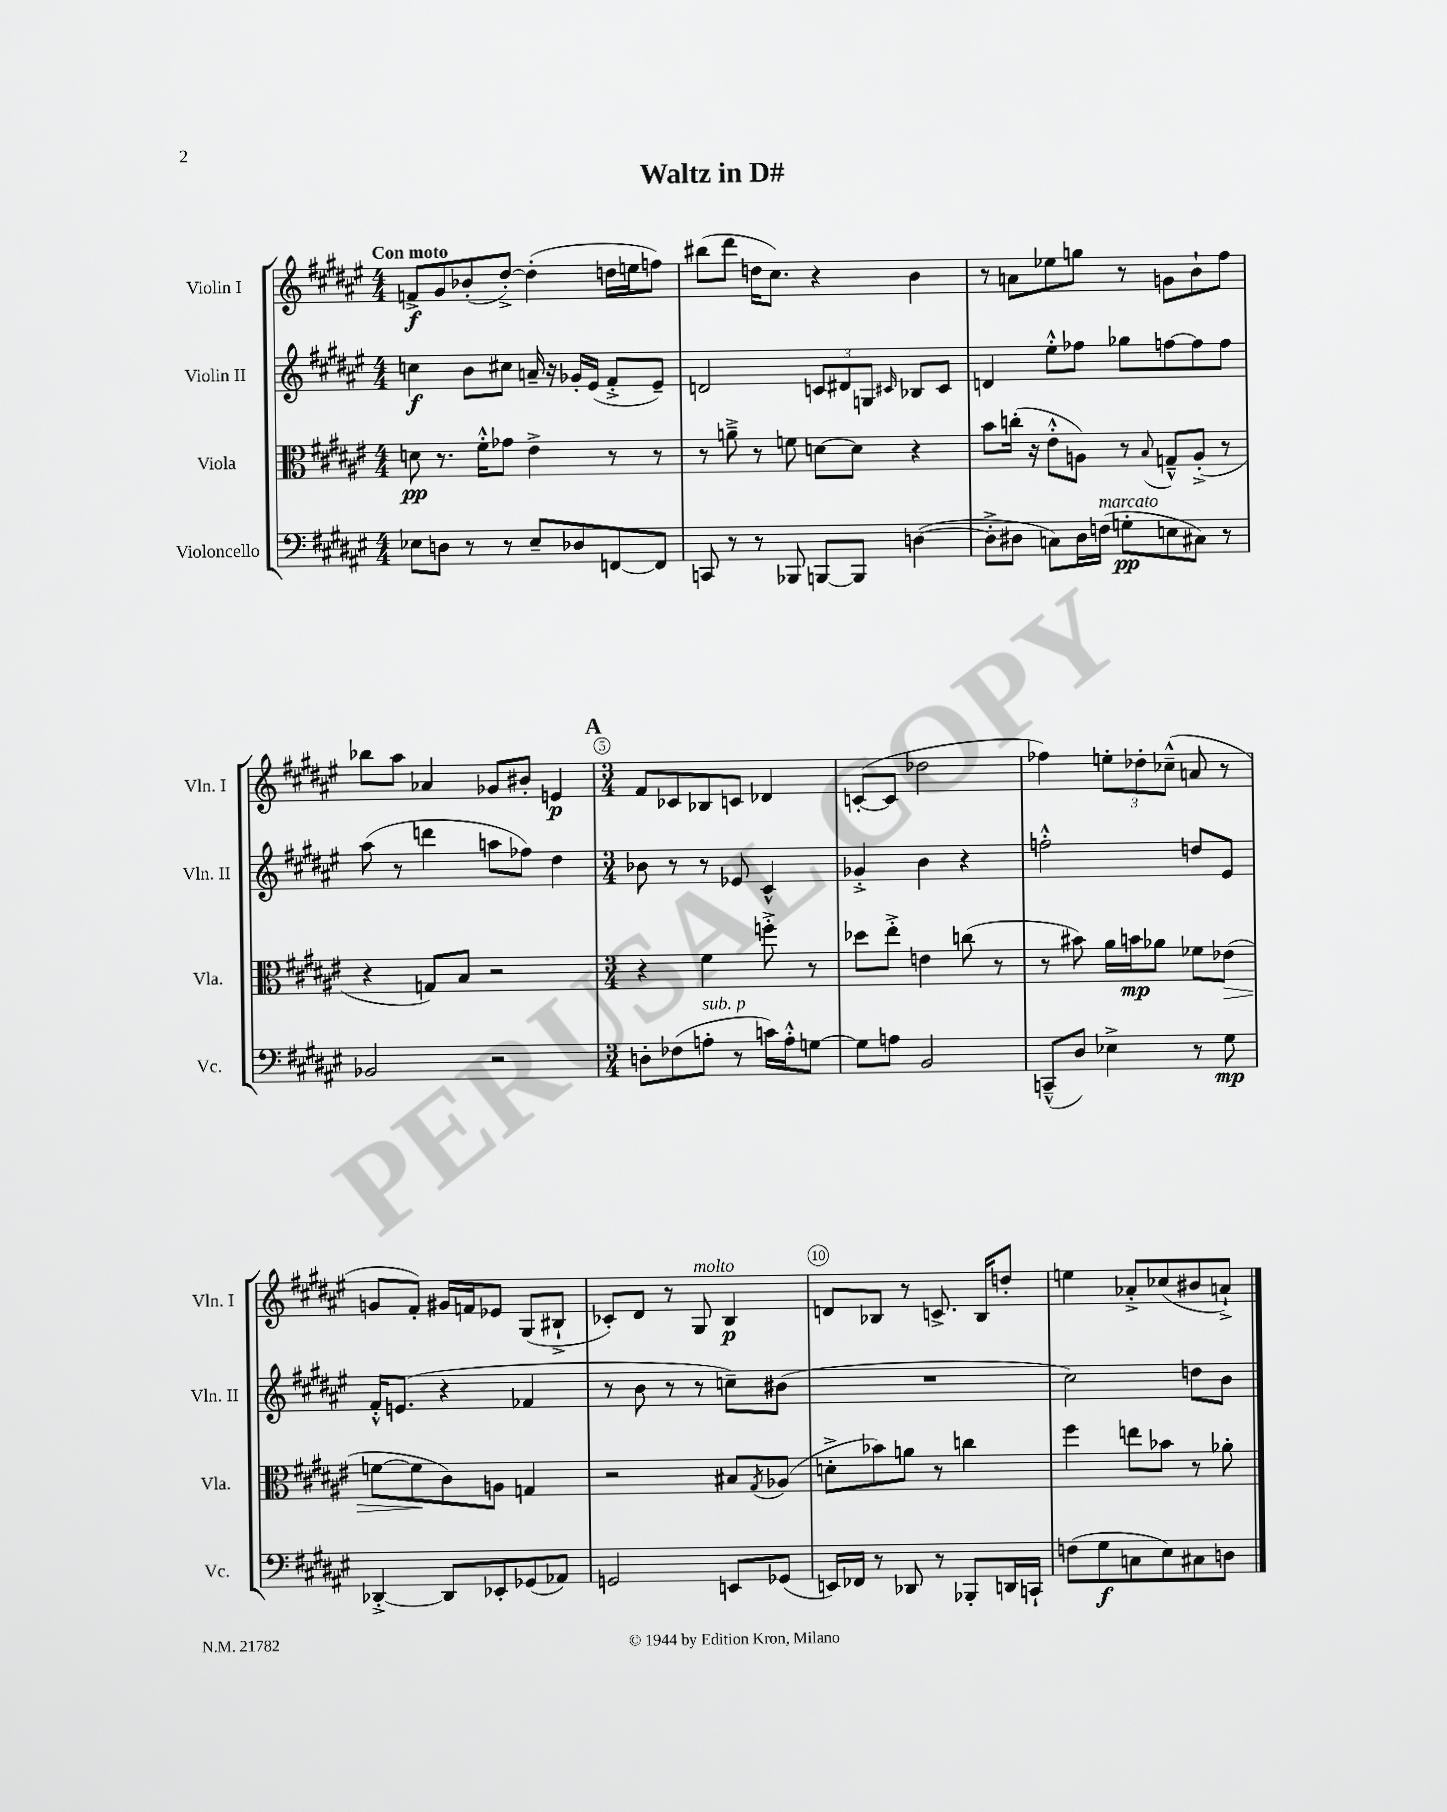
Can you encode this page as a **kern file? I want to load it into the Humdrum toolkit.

**kern	**kern	**kern	**kern
*staff4	*staff3	*staff2	*staff1
*clefF4	*clefC3	*clefG2	*clefG2
*k[f#c#g#d#a#e#]	*k[f#c#g#d#a#e#]	*k[f#c#g#d#a#e#]	*k[f#c#g#d#a#e#]
*M4/4	*M4/4	*M4/4	*M4/4
8E-\L	8d\	4cc\	8f^/L
8D\J	8.r	.	8g#/
8r	.	8b\L	(8b-'/
.	16f#'^^\LK	.	.
8r	8g-\J	8cc#\J	[8dd#'^/J)
8E-~/L	4e#^\	16a~/	(4dd#'\]
.	.	16r	.
8D-/	.	16g-'/LL	.
.	.	(16e#/JJ	.
[8FF/	8r	8f#'^/L	16dd\LL
.	.	.	16ee\J
8FF/]J	8r	8e#~/J)	8ff\J)
=	=	=	=
8CC/	8r	2d/	(8bb#\L
8r	8a~^\	.	8ddd#\J
8r	8r	.	16dd\LK
.	.	.	8.cc#\J)
8BBB-/	8f\	.	.
[8BBB/L	[8d\L	12c/L	4r
.	.	12d#/	.
8BBB/]J	8d\]J	.	.
.	.	12G/J	.
.	.	16qqc#/	.
([4D\	4r	8B-/L	4b\
.	.	8c#/J	.
=	=	=	=
8D'^\]L	8b\L	4d/	8r
8D#\J	(16cc'\Jk	.	8a\L
.	16r	.	.
8C\L)	8e#'^^\L	8ee#'^^\L	8ee-\
16D#\L	8A\J)	8ff-\J	8gg\J
(16F\JJ	.	.	.
8G'\L	8r	8gg-\L	8r
.	8qqB/	.	.
8E\	8G~^^/L	[8ff\	8g\L
8C#\J)	(8A'^/J	8ff\]	8b`\
8r	8r	8ff\J	8ff#\J
=	=	=	=
2BB-/	4r	(8aa#\	8bb-\L
.	.	8r	8aa#\J
.	8G/L)	4ddd\	4a-/
.	8B/J	.	.
2r	2r	8aa\L	8g-/L
.	.	8ff-\J)	8b#'/J
.	.	4dd#\	4e/
=	=	=	=
*M3/4	*M3/4	*M3/4	*M3/4
8D'\L	4r	8b-\	8f#/L
(8F-\	.	8r	8c-/
8A'\J	4f#\	8r	8B-/
8r	.	8e-/	8c/J
16c\LL)	8ff'^\	4c#^^/	4d-/
16A'^^\J	.	.	.
[8G\J	8r	.	.
=	=	=	=
8G\]L	8dd-\L	4g-'^/	([8c'/L
8A\J	8ee#'^\J	.	8c/]J
2BB/	4e\	4b\	2dd-\
.	(8cc\	4r	.
.	8r	.	.
=	=	=	=
(8CC~^^/L	8r	2ff'^^\	4ff-\)
8D#/J)	8b#\)	.	.
4E-^\	16a#\LL	.	12ee'\L
.	16b\J	.	.
.	.	.	12dd-'\
.	8a-\J	.	.
.	.	.	(12cc-~^^\J
8r	8f-\L	8dd/L	8a/
8G#\	(8e-\J	8e#/J	8r
=	=	=	=
[4DD-'^/	[8f\L	16f#'^^/LK	8g/L
.	.	(8.e/J	.
.	8f\]	.	8f#'/J)
8DD-/]L	8c#\)	4r	16g#/LL
.	.	.	16f/J
8EE-'/	8A\J	.	8e-/J
(8GG-/	4G/	4f-/	(8G#/L
8AA-/J)	.	.	8B#`^/J
=	=	=	=
2GG/	2r	8r	8c-'/L)
.	.	8b\	8d#/J
.	.	8r	8r
.	.	8r	8G#/
8EE/L	8B#/L	8cc~\L)	4B/
.	8qG#/	.	.
(8GG-/J	(8A-/J	(8b#\J	.
=	=	=	=
16EE/LL)	8d'^\L	2.r	8d/L
16FF-/JJ	.	.	.
8r	8b-\)	.	8B-/J
8DD-/	8a\J	.	8r
8r	8r	.	8.c^/
8BBB-'/L	4cc\	.	.
.	.	.	16B-/LK
16DD/L	.	.	8dd'/J
16CC`/JJ	.	.	.
=	=	=	=
(8F\L	4ff#\	2cc#\)	4ee\
8G#\	.	.	.
8C\	8ee\L	.	8a-'^/L
8E#\)	8b-\J	.	(8cc-/
8C#\	8r	8dd\L	8b#/
8D\J	8a-'\	8b\J	8a`^/J)
==	==	==	==
*-	*-	*-	*-
